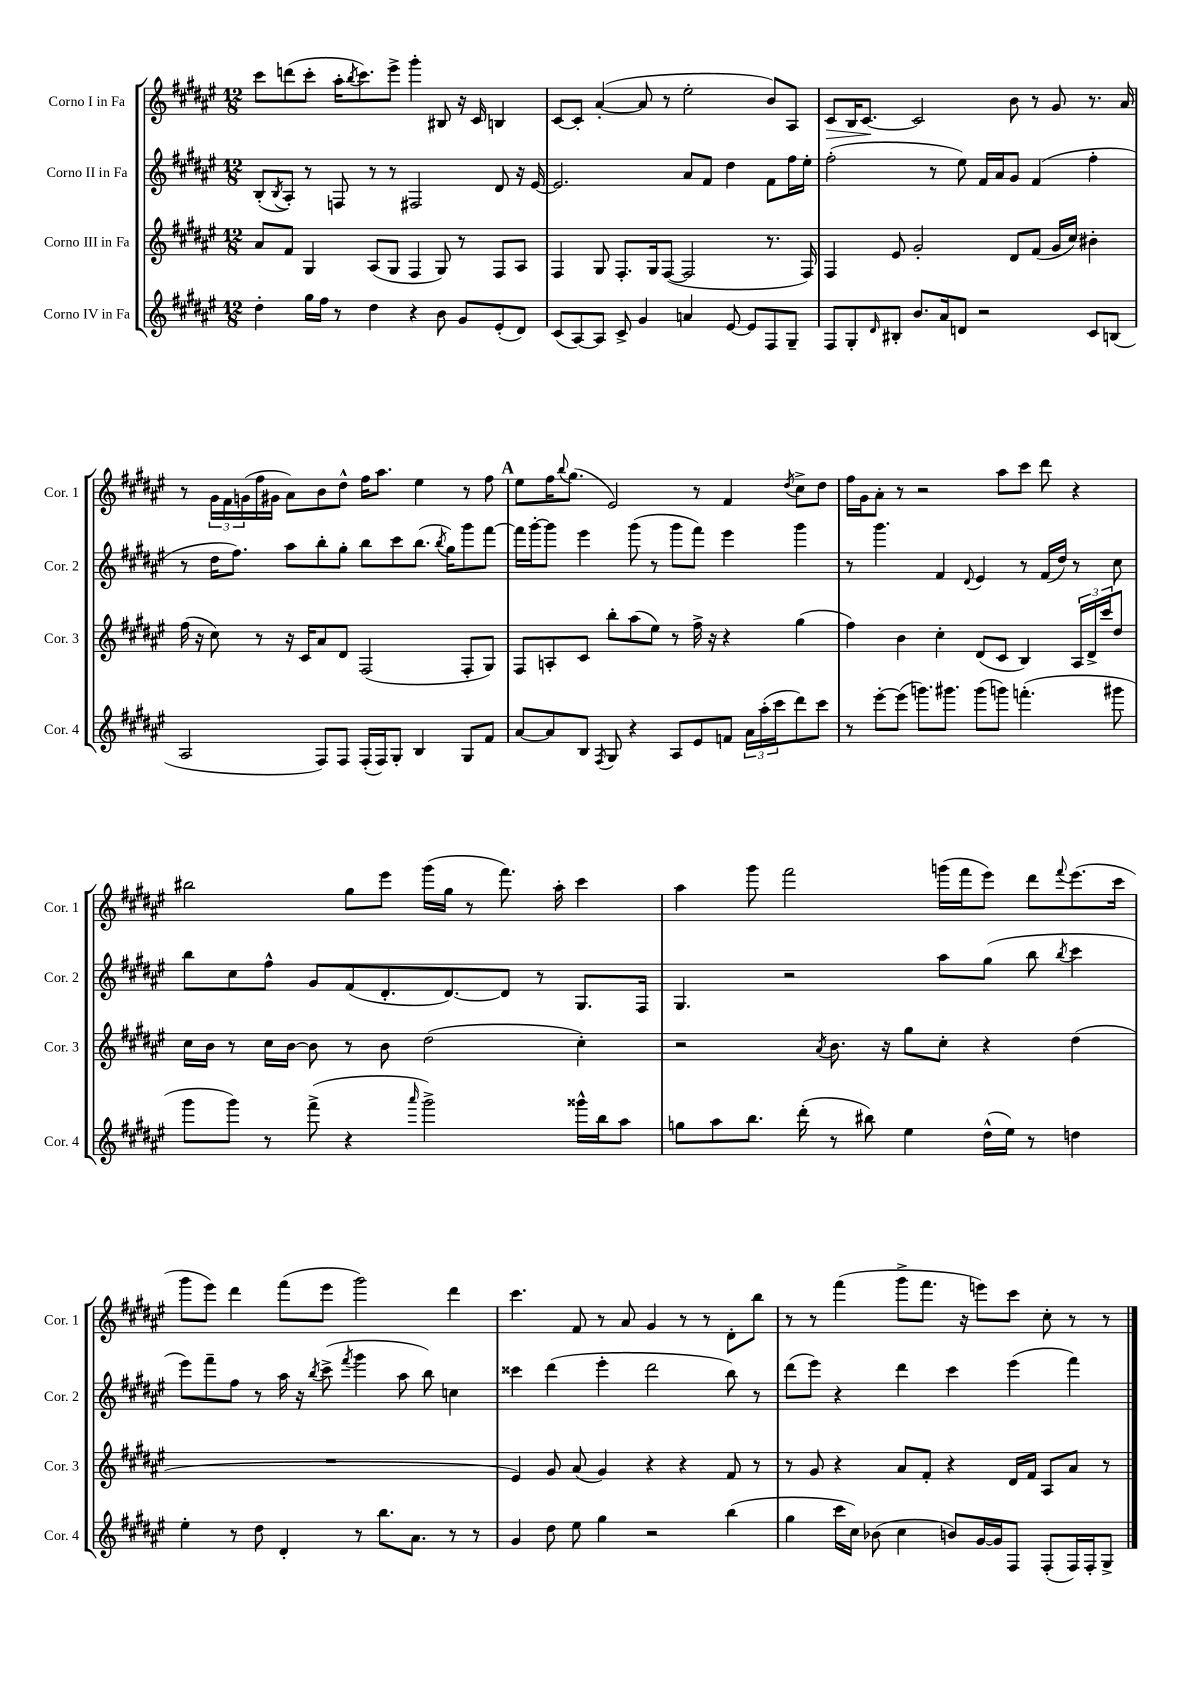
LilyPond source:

<<
\new StaffGroup <<
\new Staff = "s0" \with { instrumentName = "Corno I in Fa" shortInstrumentName = "Cor. 1" } {
    \clef treble \key fis \major \numericTimeSignature \time 12/8
    cis'''8 d'''8( cis'''8-. ais''16-. \acciaccatura { b''8 } cis'''8.) eis'''8-> gis'''4-. bis8 r16 cis'16 b4 |
    cis'8~ cis'8-. ais'4~-.( ais'8 r8 eis''2-. b'8) ais8 |
    cis'8\> b16 cis'8.~\! cis'2 b'8 r8 gis'8 r8. ais'16 |
    r8 \tuplet 3/2 { gis'16 fis'16 g'16( } fis''16 gis'16 ais'8) b'8 dis''8-^ fis''16 ais''8. eis''4 r8 fis''8 |
    \mark \markup { \bold "A" } eis''8 fis''16 \appoggiatura { b''8 } gis''8.( eis'2) r8 fis'4 \acciaccatura { dis''8 } cis''8-> dis''8 |
    fis''16 gis'16 ais'8-. r8 r2 ais''8 cis'''8 dis'''8 r4 |
    bis''2 gis''8 eis'''8 gis'''16( gis''16 r8 fis'''8.) ais''16-. cis'''4 |
    ais''4 gis'''8 fis'''2 g'''16( fis'''16 eis'''8) dis'''8 \appoggiatura { fis'''8 } eis'''8.( cis'''16 |
    gis'''8 eis'''8) dis'''4 fis'''8( eis'''8 gis'''2) dis'''4 |
    cis'''4. fis'8 r8 ais'8 gis'4 r8 r8 dis'8-. b''8 |
    r8 r8 fis'''4( gis'''8-> fis'''8. r16 e'''8) cis'''8 cis''8-. r8 r8 \bar "|." |
}
\new Staff = "s1" \with { instrumentName = "Corno II in Fa" shortInstrumentName = "Cor. 2" } {
    \clef treble \key fis \major \numericTimeSignature \time 12/8
    b8-.( \acciaccatura { b8 } ais8-.) r8 f8 r8 r8 fis2 dis'8 r16 eis'16~ |
    eis'2. ais'8 fis'8 dis''4 fis'8 fis''16 eis''16-. |
    fis''2-.( r8 eis''8) fis'16 ais'16 gis'8 fis'4( fis''4-. |
    r8 dis''16 fis''8.) ais''8 b''8-. gis''8-. b''8 cis'''8 b''8.( \acciaccatura { b''8 } gis''16) gis'''8 fis'''8~ |
    \mark \markup { \bold "A" } fis'''16 gis'''16~-. gis'''8 eis'''4 gis'''8( r8 gis'''8 fis'''8) eis'''4 gis'''4 |
    r8 gis'''4. fis'4 \appoggiatura { dis'8 } eis'4 r8 fis'16( dis''16) r8 cis''8 |
    b''8 cis''8 fis''8-^ gis'8 fis'8( dis'8.-. dis'8.~) dis'8 r8 gis8. fis16 |
    gis4. r2 ais''8 gis''8( b''8 \acciaccatura { b''8 } cis'''4 |
    eis'''8) fis'''8-- fis''8 r8 ais''16 r16 \acciaccatura { b''8 } cis'''8->( \acciaccatura { fis'''8 } gis'''4 ais''8 b''8) c''4 |
    cisis'''4 dis'''4( eis'''4-. dis'''2 b''8) r8 |
    dis'''8( eis'''8) r4 dis'''4 cis'''4 eis'''4( fis'''4) \bar "|." |
}
\new Staff = "s2" \with { instrumentName = "Corno III in Fa" shortInstrumentName = "Cor. 3" } {
    \clef treble \key fis \major \numericTimeSignature \time 12/8
    ais'8 fis'8 gis4 ais8( gis8 fis4 gis8) r8 fis8 ais8 |
    fis4 gis8 fis8.-. gis16 fis8~( fis2 r8. fis16) |
    fis4 eis'8 gis'2-. dis'8 fis'8( gis'16 cis''16) bis'4-. |
    fis''16( r16 cis''8) r8 r16 cis'16 ais'8 dis'8 fis2( fis8-. gis8) |
    \mark \markup { \bold "A" } fis8 a8-. cis'8 b''8-. ais''8( eis''8) r8 fis''16-> r16 r4 gis''4( |
    fis''4) b'4 cis''4-. dis'8( cis'8 b4) \tuplet 3/2 { ais16 dis'16-> cis'''16 } dis''8 |
    cis''16 b'16 r8 cis''16 b'16~ b'8 r8 b'8 dis''2( cis''4-.) |
    r2 \acciaccatura { ais'8 } b'8. r16 gis''8 cis''8-. r4 dis''4( |
    R1. |
    eis'4) gis'8 ais'8( gis'4) r4 r4 fis'8 r8 |
    r8 gis'8 r4 ais'8 fis'8-. r4 dis'16 fis'16 ais8 ais'8 r8 \bar "|." |
}
\new Staff = "s3" \with { instrumentName = "Corno IV in Fa" shortInstrumentName = "Cor. 4" } {
    \clef treble \key fis \major \numericTimeSignature \time 12/8
    dis''4-. gis''16 fis''16 r8 dis''4 r4 b'8 gis'8 eis'8-.( dis'8) |
    cis'8( ais8~) ais8 cis'8-> gis'4 a'4 eis'8~ eis'8 fis8 gis8-- |
    fis8 gis8-. \grace { dis'16 } bis8-. b'8. ais'16 d'8 r2 cis'8 b8( |
    ais2 fis8) fis8 fis16-.( fis16) gis8-. b4 gis8 fis'8 |
    \mark \markup { \bold "A" } ais'8~ ais'8 b8 \acciaccatura { fis8 } gis8 r4 ais8 eis'8 f'8 \tuplet 3/2 { ais'16 ais''16-.( cis'''16 } dis'''8) cis'''8 |
    r8 eis'''8~-. eis'''8( g'''8.) gis'''8. gis'''8( g'''8) f'''4.-.( gis'''8 |
    gis'''8 gis'''8) r8 fis'''8->( r4 \grace { ais'''16 } gis'''2->) gisis'''16-^ b''16 ais''8 |
    g''8 ais''8 b''8. dis'''16-.( r8 bis''8) eis''4 dis''16-^( eis''16) r8 d''4 |
    eis''4-. r8 dis''8 dis'4-. r8 b''8. ais'8. r8 r8 |
    gis'4 dis''8 eis''8 gis''4 r2 b''4( |
    gis''4 cis'''16 cis''16) bes'8( cis''4 b'8) gis'16~ gis'16 fis8 fis8-.( fis16) fis16-. gis8-> \bar "|." |
}
>>
>>
\layout { \context { \Score \remove "Bar_number_engraver" } }
